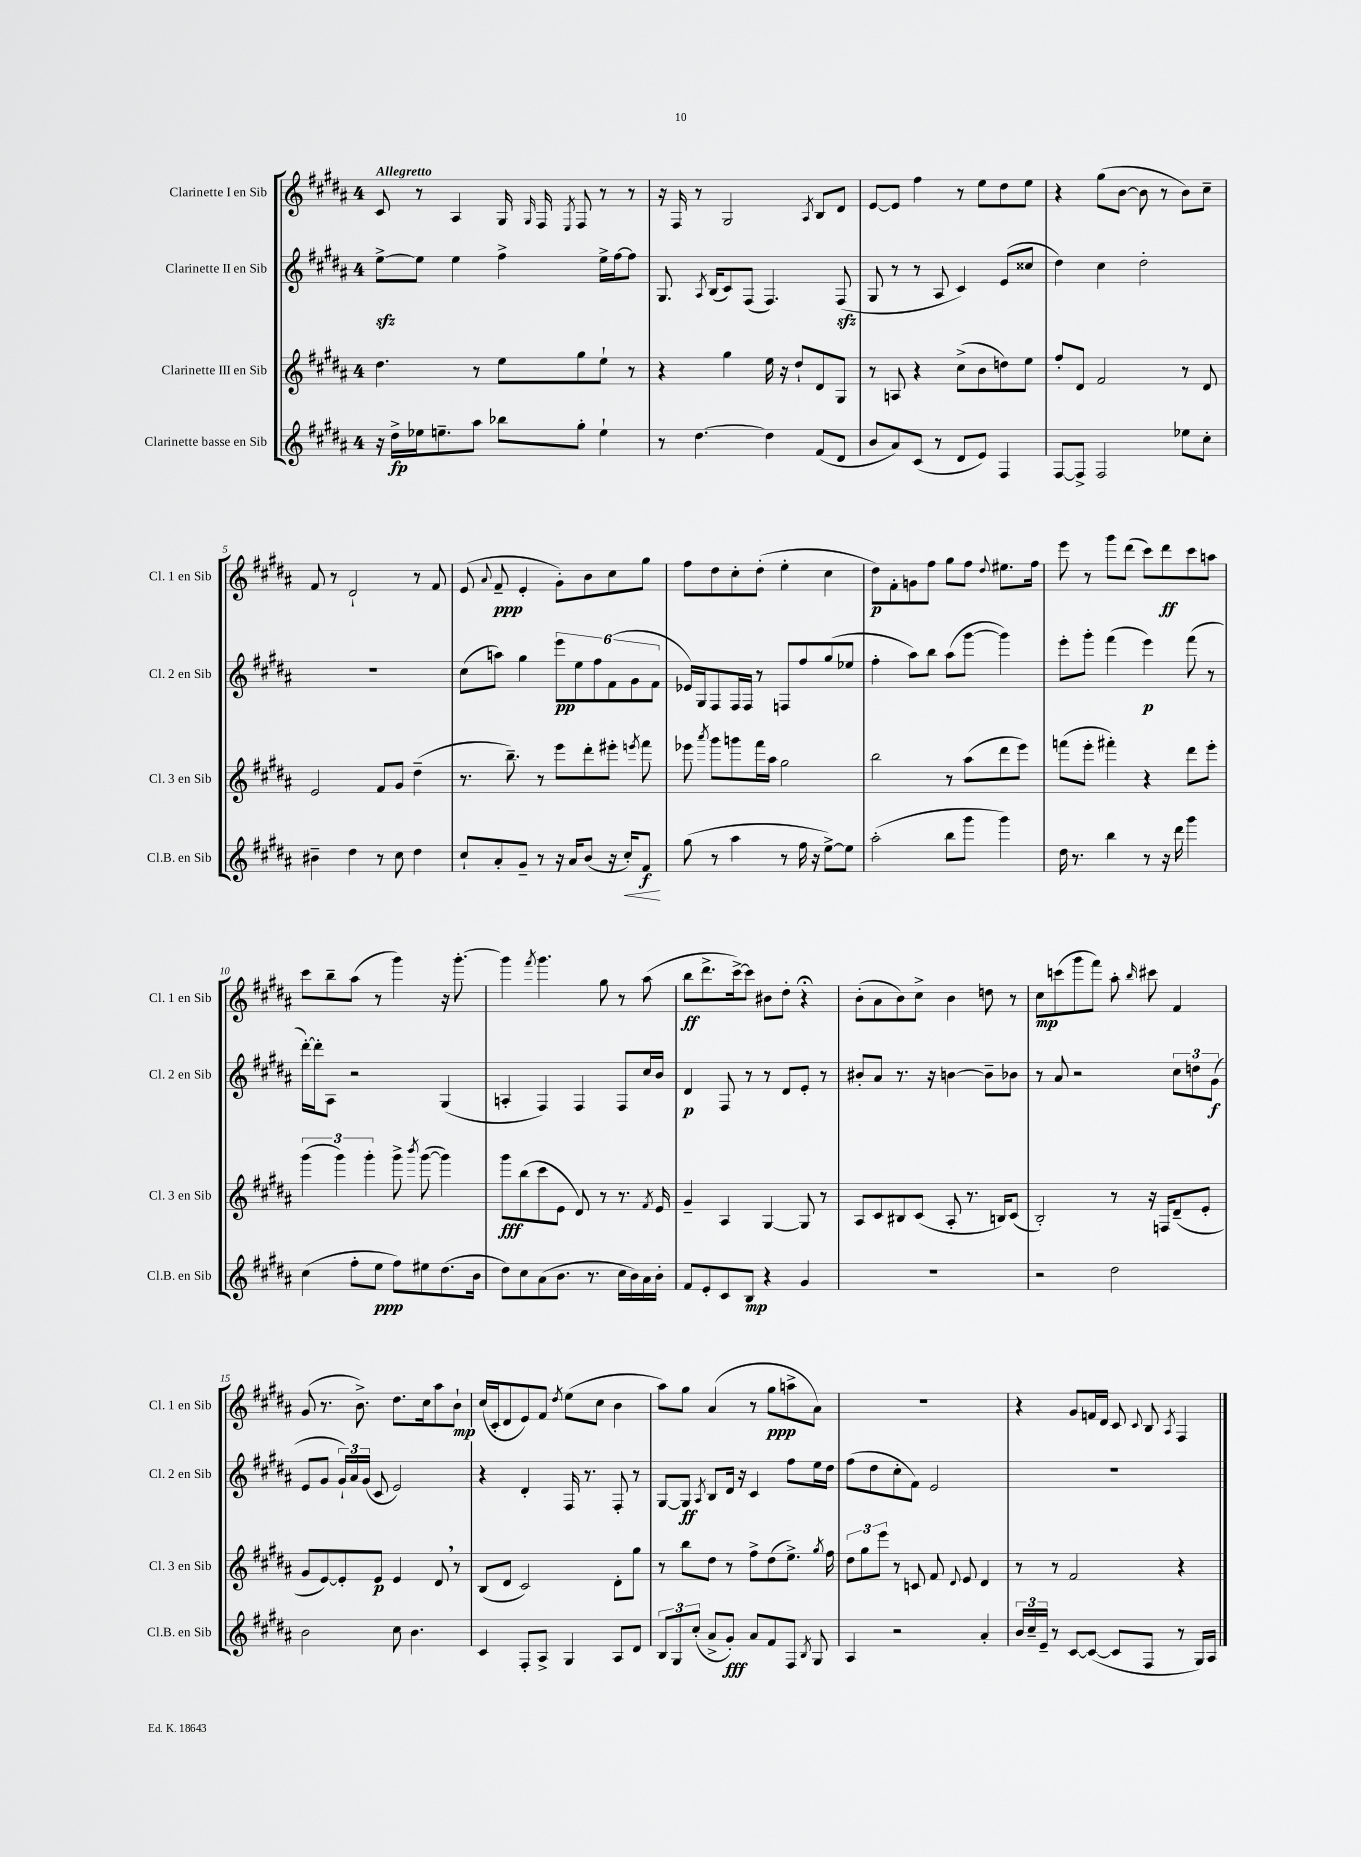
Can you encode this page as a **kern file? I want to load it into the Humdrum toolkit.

**kern	**dynam	**kern	**dynam	**kern	**dynam	**kern	**dynam
*part4	*part4	*part3	*part3	*part2	*part2	*part1	*part1
*staff4	*staff4	*staff3	*staff3	*staff2	*staff2	*staff1	*staff1
*I"Clarinette basse en Sib	*	*I"Clarinette III en Sib	*	*I"Clarinette II en Sib	*	*I"Clarinette I en Sib	*
*I'Cl.B. en Sib	*	*I'Cl. 3 en Sib	*	*I'Cl. 2 en Sib	*	*I'Cl. 1 en Sib	*
*clefG2	*	*clefG2	*	*clefG2	*	*clefG2	*
*k[f#c#g#d#a#]	*	*k[f#c#g#d#a#]	*	*k[f#c#g#d#a#]	*	*k[f#c#g#d#a#]	*
*M4/4	*	*M4/4	*	*M4/4	*	*M4/4	*
=1	=1	=1	=1	=1	=1	=1	=1
!	!	!	!	!	!	!LO:TX:a:B:t=Allegretto	!
16r	.	4.dd#\	.	[8eezz^\L	.	8c#/	.
16dd#^\LL	fp	.	.	.	.	.	.
16ee-X\J	.	.	.	8ee\J]	.	8r	.
8.een~\	.	.	.	.	.	.	.
.	.	.	.	4ee\	.	4A#/	.
8aa#\J	.	8r	.	.	.	.	.
8bb-X\L	.	8ee\L	.	4ff#^\	.	16G#/	.
.	.	.	.	.	.	16qqG#/	.
.	.	.	.	.	.	16F#/	.
.	.	.	.	.	.	8qE/	.
8gg#'\J	.	8gg#\	.	.	.	8F#/	.
4ee`\	.	8ee`\J	.	16ee^\LL	.	8r	.
.	.	.	.	[16ff#\J	.	.	.
.	.	8r	.	8ff#\J]	.	8r	.
=2	=2	=2	=2	=2	=2	=2	=2
8r	.	4r	.	8.G#/	.	16r	.
.	.	.	.	.	.	16F#/	.
[4.dd#\	.	.	.	.	.	8r	.
.	.	.	.	8qA#/	.	.	.
.	.	.	.	(16B/KL	.	.	.
.	.	4gg#\	.	8c#/)	.	2G#/	.
.	.	.	.	(8F#/J	.	.	.
4dd#\]	.	16ee\	.	4.F#/)	.	.	.
.	.	16r	.	.	.	.	.
.	.	8dd#`/L	.	.	.	.	.
.	.	.	.	.	.	8qA#/	.
(8f#/L	.	8d#/	.	.	.	8B/L	.
8d#/J	.	8G#/J	.	(8F#zz/	.	8d#/J	.
=3	=3	=3	=3	=3	=3	=3	=3
8b/L	.	8r	.	8G#/	.	[8e/L	.
8a#/)	.	8An/	.	8r	.	8e/J]	.
(8c#/J	.	4r	.	8r	.	4ff#\	.
8r	.	.	.	8A#/	.	.	.
8d#/L	.	(8cc#^\L	.	4c#/)	.	8r	.
8e/J)	.	8b\	.	.	.	8ee\L	.
4F#/	.	8ddn\)	.	(8e/L	.	8dd#\	.
.	.	8ee\J	.	8cc##X/J	.	8ee\J	.
=4	=4	=4	=4	=4	=4	=4	=4
[8F#/L	.	8ff#'/L	.	4dd#\)	.	4r	.
8F#^/J]	.	8d#/J	.	.	.	.	.
2F#/	.	2f#/	.	4cc#\	.	(8gg#\L	.
.	.	.	.	.	.	[8b\J	.
.	.	.	.	2dd#'\	.	8b\]	.
.	.	.	.	.	.	8r	.
8ee-X\L	.	8r	.	.	.	8b\L)	.
8cc#'\J	.	8d#/	.	.	.	8cc#~\J	.
!!LO:LB:g=z
=5	=5	=5	=5	=5	=5	=5	=5
4b#X~\	.	2e/	.	1r	.	8f#/	.
.	.	.	.	.	.	8r	.
4dd#\	.	.	.	.	.	2d#`/	.
8r	.	8f#/L	.	.	.	.	.
8cc#\	.	8g#/J	.	.	.	.	.
4dd#\	.	(4dd#~\	.	.	.	8r	.
.	.	.	.	.	.	8f#/	.
=6	=6	=6	=6	=6	=6	=6	=6
8cc#`/L	.	8.r	.	(8cc#\L	.	(8e/	.
.	.	.	.	.	.	8qqa#/	.
8a#'/	.	.	.	8aan\J)	.	8f#~/	ppp
.	.	8.bb~\)	.	.	.	.	.
8g#~/J	.	.	.	4gg#\	.	4e'/	.
8r	.	8r	.	.	.	.	.
16r	.	8eee\L	.	12eee\L	pp	8g#'\L)	.
16a#/KL	.	.	.	.	.	.	.
.	.	.	.	12ee\	.	.	.
(8b/J	.	8ddd#'\	.	.	.	8b\	.
.	.	.	.	12ff#\	.	.	.
16r	.	8eee#X'\J	.	(12f#\	.	8cc#\	.
!	!LO:HP:b	!	!	!	!	!	!
16cc#'/KL)	<	.	.	.	.	.	.
.	.	.	.	12g#\	.	.	.
.	.	8qeeen/	.	.	.	.	.
8f#/J	f	8fff#\	.	.	.	8gg#\J	.
.	.	.	.	12f#\J	.	.	.
.	[	.	.	.	.	.	.
=7	=7	=7	=7	=7	=7	=7	=7
(8gg#\	.	8eee-X\	.	16e-X/LL)	.	8ff#\L	.
.	.	.	.	16G#/J	.	.	.
.	.	8qaaa#/	.	.	.	.	.
8r	.	8ggg#\L	.	8F#/	.	8dd#\	.
4aa#\	.	8gggn\	.	16F#/L	.	8cc#'\	.
.	.	.	.	16F#/JJ	.	.	.
.	.	16fff#\L	.	8r	.	(8dd#'\J	.
.	.	16aa#\JJ	.	.	.	.	.
8r	.	2gg#\	.	8Fn/L	.	4ee'\	.
16ff#\	.	.	.	8ff#/	.	.	.
16r	.	.	.	.	.	.	.
[8ee^\L)	.	.	.	(8gg#/	.	4cc#\	.
8ee\J]	.	.	.	8ee-X/J	.	.	.
=8	=8	=8	=8	=8	=8	=8	=8
(2aa#'\	.	2bb\	.	4ff#'\	.	8dd#\L)	p
.	.	.	.	.	.	8f#'\	.
.	.	.	.	8aa#\L)	.	8gn\	.
.	.	.	.	8bb\J	.	8ff#\J	.
8bb\L	.	8r	.	(8aa#\L	.	8gg#\L	.
8ggg#\J	.	(8aa#\L	.	[8ggg#\J	.	8ff#\J	.
.	.	.	.	.	.	8qqdd#/	.
4ggg#\)	.	8ddd#\	.	4ggg#\])	.	8.ee#X\L	.
.	.	8eee\J)	.	.	.	.	.
.	.	.	.	.	.	16ff#\Jk	.
=9	=9	=9	=9	=9	=9	=9	=9
16dd#\	.	(8fffn\L	.	8eee'\L	.	8eee\	.
8.r	.	.	.	.	.	.	.
.	.	8eee'\J	.	8ggg#'\J	.	8r	.
4bb\	.	4fff#X'\)	.	(4fff#\	.	8ggg#\L	.
.	.	.	.	.	.	(8ddd#\J	.
8r	.	4r	.	4eee\)	p	8ccc#\L)	.
16r	.	.	.	.	.	8ddd#\	ff
16ddd#\	.	.	.	.	.	.	.
4ggg#\	.	8ddd#\L	.	(8fff#\	.	8ccc#\	.
.	.	8eee'\J	.	8r	.	8aan\J	.
!!LO:LB:g=z
=10	=10	=10	=10	=10	=10	=10	=10
(4cc#\	.	(6ggg#\	.	[16ddd#'\LL)	.	8ccc#\L	.
.	.	.	.	16ddd#'\J]	.	.	.
.	.	.	.	8A#\J	.	8bb~\	.
.	.	6ggg#\)	.	.	.	.	.
8ff#'\L	.	.	.	2r	.	(8aa#\J	.
.	.	6ggg#'\	.	.	.	.	.
8ee\J	ppp	.	.	.	.	8r	.
8ff#\L)	.	8ggg#^\	.	.	.	4ggg#\)	.
.	.	8qbbb/	.	.	.	.	.
8ee#X\	.	([8ggg#\	.	.	.	.	.
(8.dd#\	.	4ggg#\])	.	(4G#/	.	16r	.
.	.	.	.	.	.	[8.ggg#'\	.
16b\Jk	.	.	.	.	.	.	.
=11	=11	=11	=11	=11	=11	=11	=11
8dd#\L)	.	8ggg#\L	fff	4An'/	.	4ggg#\]	.
8cc#\	.	(8bb\	.	.	.	.	.
.	.	.	.	.	.	8qfff#/	.
(8a#\	.	8ccc#\	.	4F#/)	.	4.ggg#\	.
8.b\J	.	8e\J	.	.	.	.	.
.	.	8d#/)	.	4F#/	.	.	.
8.r	.	.	.	.	.	.	.
.	.	8r	.	.	.	8gg#\	.
16cc#\LL	.	8.r	.	8F#/L	.	8r	.
16b\)	.	.	.	.	.	.	.
16a#\	.	.	.	16cc#/L	.	(8aa#\	.
.	.	8qf#/	.	.	.	.	.
16b'\JJ	.	16e/	.	16b/JJ	.	.	.
=12	=12	=12	=12	=12	=12	=12	=12
8f#/L	.	4g#~/	.	4d#/	p	8bb\L	ff
8e'/	.	.	.	.	.	8.ddd#^\	.
8c#/	.	4A#/	.	8F#/	.	.	.
.	.	.	.	.	.	[16ccc#^\k)	.
8B/J	mp	.	.	8r	.	8ccc#\J]	.
4r	.	[4G#/	.	8r	.	8b#X\L	.
.	.	.	.	8d#/L	.	8dd#'\J	.
4g#/	.	8G#/]	.	8e'/J	.	4r;<	.
.	.	8r	.	8r	.	.	.
=13	=13	=13	=13	=13	=13	=13	=13
1r	.	8A#/L	.	8b#X'/L	.	(8b'\L	.
.	.	8c#/	.	8a#/J	.	8a#\	.
.	.	8B#X/	.	8.r	.	8b\)	.
.	.	(8c#/J	.	.	.	8cc#^\J	.
.	.	.	.	16r	.	.	.
.	.	8A#'/	.	[4bn\	.	4b\	.
.	.	8.r	.	.	.	.	.
.	.	.	.	8b~\L]	.	8ddn\	.
.	.	16Bn/KL)	.	.	.	.	.
.	.	(8c#/J	.	8b-X\J	.	8r	.
=14	=14	=14	=14	=14	=14	=14	=14
2r	.	2B'/)	.	8r	.	8cc#\L	mp
.	.	.	.	8a#/	.	(8cccn\	.
.	.	.	.	2r	.	8ggg#\	.
.	.	.	.	.	.	8fff#\J)	.
2dd#\	.	8r	.	.	.	8aa#'\	.
.	.	.	.	.	.	16qqbb/	.
.	.	16r	.	.	.	8ccc#X\	.
.	.	16Fn/KL	.	.	.	.	.
.	.	(8d#~/	.	12cc#\L	.	4f#/	.
.	.	.	.	12ddn\	.	.	.
.	.	8e'/J	.	.	.	.	.
.	.	.	.	(12g#\J	f	.	.
!!LO:LB:g=z
=15	=15	=15	=15	=15	=15	=15	=15
2b\	.	8g#/L	.	8e/L	.	(8g#/	.
.	.	[8e/)	.	8g#/J	.	8.r	.
.	.	8e'/]	.	24g#`/LL)	.	.	.
.	.	.	.	24a#/	.	.	.
.	.	.	.	.	.	8.b^\)	.
.	.	.	.	(24g#/JJ	.	.	.
.	.	8e/J	p	8c#/	.	.	.
8cc#\	.	4e/	.	2e/)	.	8.dd#\L	.
4.b\	.	.	.	.	.	.	.
.	.	.	.	.	.	16cc#\k	.
.	.	8d#,/	.	.	.	8aa#\	.
.	.	8r	.	.	.	8b`\J	mp
=16	=16	=16	=16	=16	=16	=16	=16
4c#/	.	(8B/L	.	4r	.	(16cc#/LL	.
.	.	.	.	.	.	16c#'/J	.
.	.	8d#/J	.	.	.	8d#/	.
8F#'/L	.	2c#/)	.	4d#'/	.	8e/)	.
8A#^/J	.	.	.	.	.	8f#/J	.
.	.	.	.	.	.	8qdd#/	.
4G#/	.	.	.	16F#/	.	(8ee\L	.
.	.	.	.	8.r	.	.	.
.	.	.	.	.	.	8cc#\J	.
8A#/L	.	8d#'\L	.	8F#'/	.	4b\	.
8d#/J	.	8gg#\J	.	8r	.	.	.
=17	=17	=17	=17	=17	=17	=17	=17
12B/L	.	8r	.	[8G#/L	.	8aa#\L)	.
12G#/	.	.	.	.	.	.	.
.	.	8bb\L	.	8G#/J]	ff	8gg#\J	.
(12cc#'/J	.	.	.	.	.	.	.
.	.	.	.	8qA#/	.	.	.
8a#^/L	.	8dd#\J	.	8B/L	.	(4a#/	.
8g#'/J)	fff	8r	.	16d#/Jk	.	.	.
.	.	.	.	16r	.	.	.
8a#/L	.	8ff#^\L	.	4c#/	.	8r	.
8f#/	.	(8dd#\	.	.	.	8gg#\L	ppp
8F#/J	.	8.ee^\J)	.	8ff#\L	.	8aan^\	.
8qB/	.	.	.	.	.	.	.
8G#/	.	.	.	16ee\L	.	8a#\J)	.
.	.	8qgg#/	.	.	.	.	.
.	.	16ff#\	.	16dd#\JJ	.	.	.
=18	=18	=18	=18	=18	=18	=18	=18
4A#/	.	12dd#\L	.	(8ff#\L	.	1r	.
.	.	12gg#\	.	.	.	.	.
.	.	.	.	8dd#\	.	.	.
.	.	12eee\J	.	.	.	.	.
2r	.	8r	.	8cc#'\	.	.	.
.	.	8cn/	.	8f#\J)	.	.	.
.	.	8f#/	.	2e/	.	.	.
.	.	8qqd#/	.	.	.	.	.
.	.	8e/	.	.	.	.	.
4a#'/	.	4d#/	.	.	.	.	.
=19	=19	=19	=19	=19	=19	=19	=19
24b/LL	.	8r	.	1r	.	4r	.
24cc#~/	.	.	.	.	.	.	.
24e~/JJ	.	.	.	.	.	.	.
8r	.	8r	.	.	.	.	.
[8c#/L	.	2f#/	.	.	.	8g#/L	.
(8c#/J_	.	.	.	.	.	16fn/L	.
.	.	.	.	.	.	16d#/JJ	.
8c#/L]	.	.	.	.	.	8c#/	.
.	.	.	.	.	.	8qqc#/	.
8F#/J	.	.	.	.	.	8B/	.
.	.	.	.	.	.	8qA#/	.
8r	.	4r	.	.	.	4F#/	.
16G#/LL)	.	.	.	.	.	.	.
16A#/JJ	.	.	.	.	.	.	.
==	==	==	==	==	==	==	==
*-	*-	*-	*-	*-	*-	*-	*-
